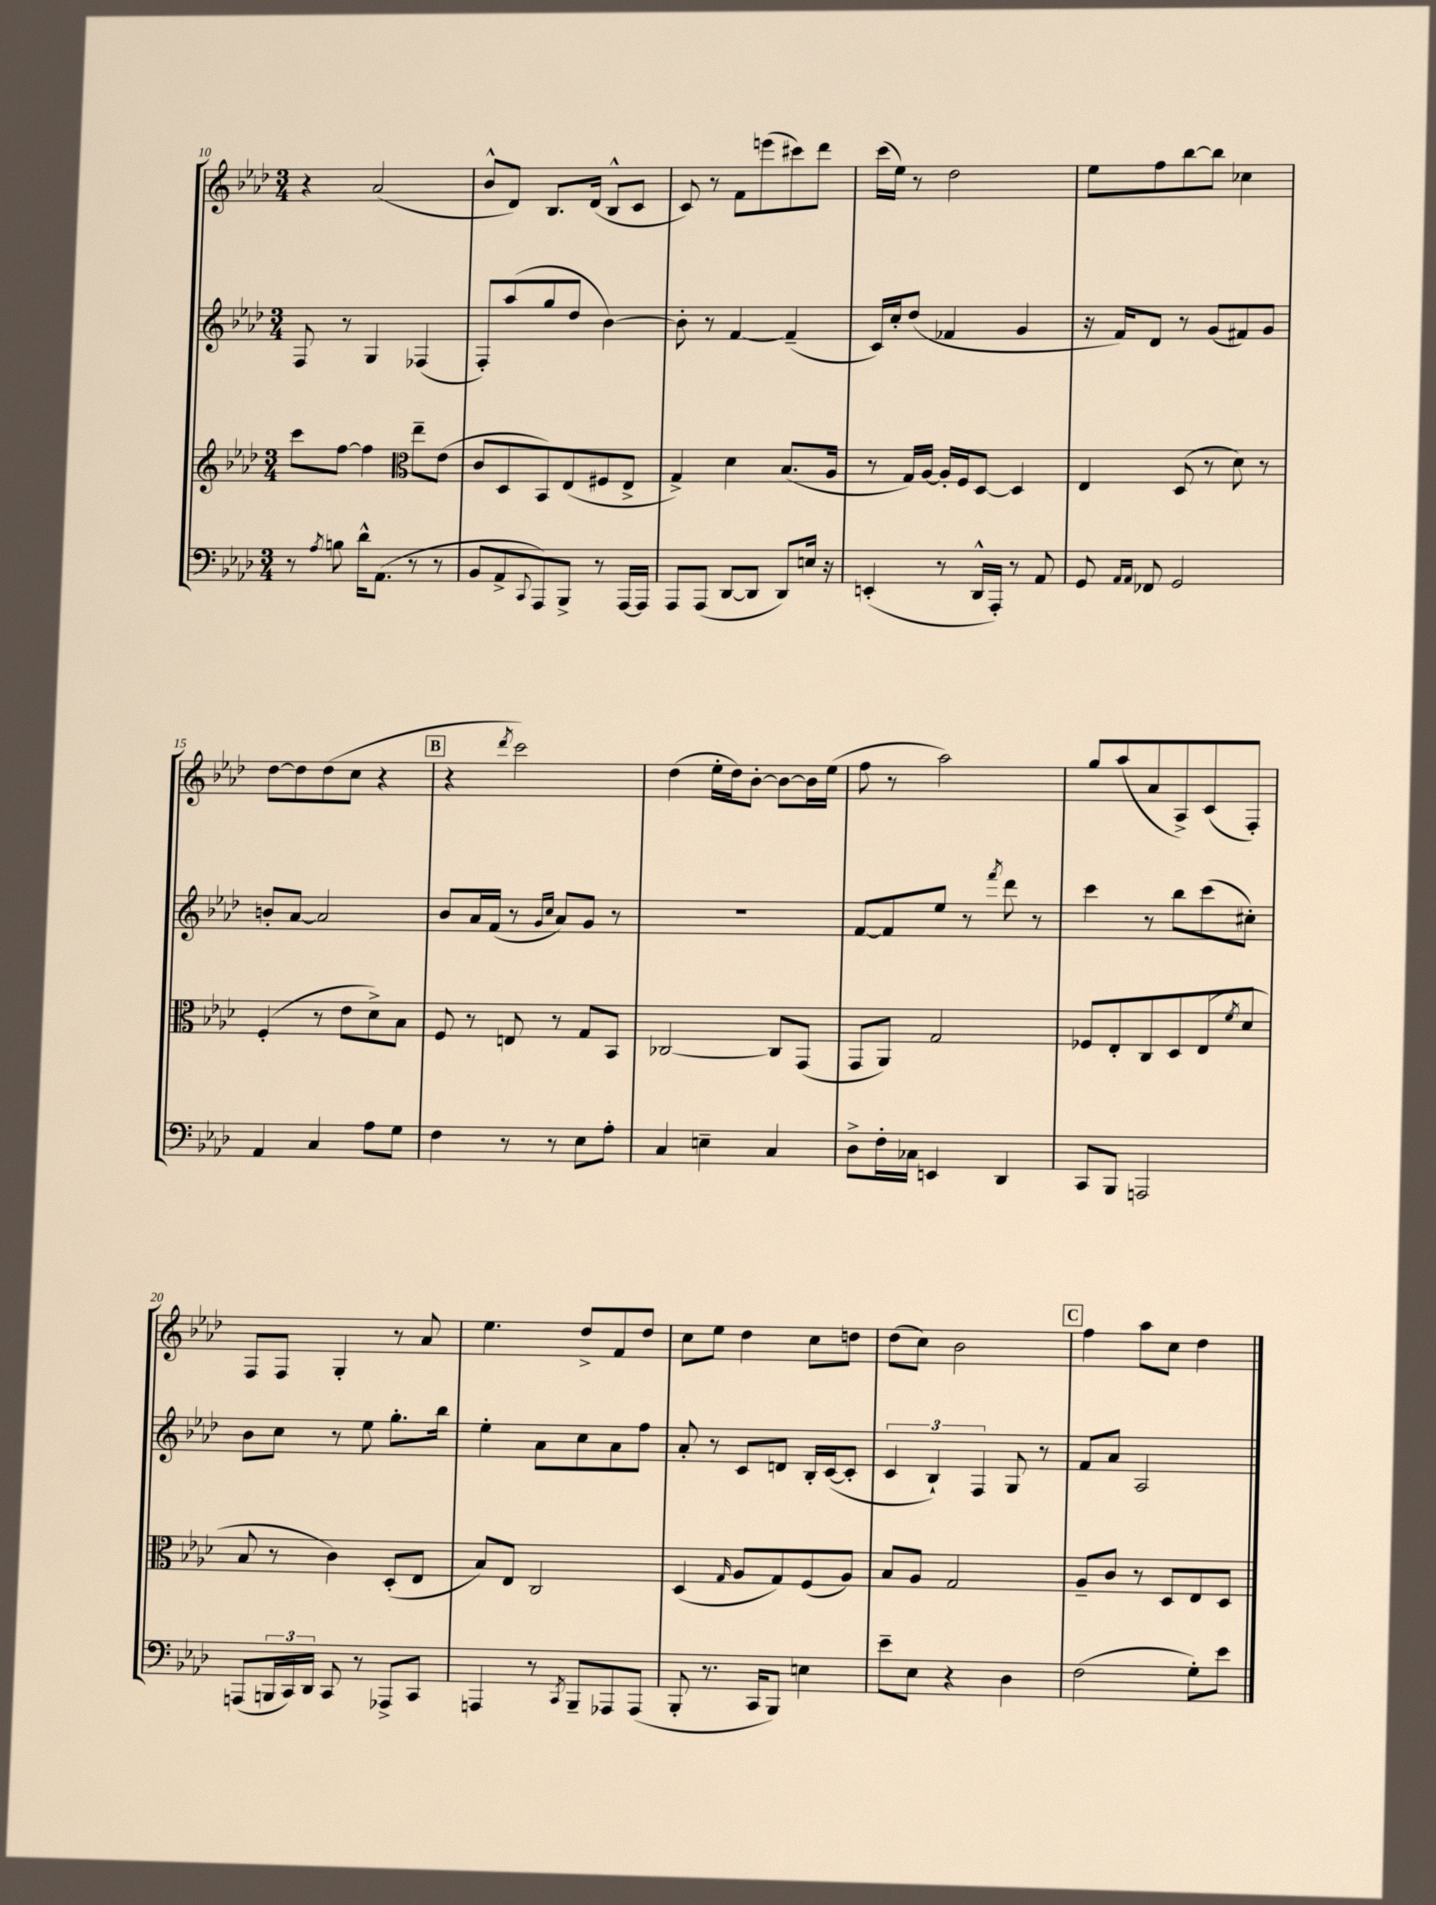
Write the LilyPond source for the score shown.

<<
\new StaffGroup <<
\new Staff = "s0" {
    \clef treble \key aes \major \numericTimeSignature \time 3/4
    r4 aes'2( |
    bes'8-^ des'8) bes8. des'16( bes8-^ c'8 |
    c'8) r8 f'8 e'''8( cis'''8) des'''8 |
    c'''16( ees''16) r8 des''2 |
    ees''8 f''8 bes''8~ bes''8 ces''4 |
    des''8~ des''8 des''8( c''8 r4 |
    \mark \markup { \box "B" } r4 \acciaccatura { des'''8 } c'''2) |
    des''4( ees''16-. des''16) bes'8~-. bes'8~ bes'16 ees''16( |
    f''8 r8 aes''2) |
    g''8 aes''8( aes'8 aes8->) c'8( f8-.) |
    f8 f8 g4-. r8 aes'8 |
    ees''4. des''8-> f'8 des''8 |
    c''8 ees''8 des''4 c''8 d''8 |
    des''8( c''8) bes'2 |
    \mark \markup { \box "C" } f''4 aes''8 c''8 des''4 \bar "|." |
}
\new Staff = "s1" {
    \clef treble \key aes \major \numericTimeSignature \time 3/4
    f8 r8 g4 fes4( |
    f8-.) aes''8( g''8 des''8 bes'4~) |
    bes'8-. r8 f'4~ f'4--( |
    c'16) c''16-. des''8( fes'4 g'4 |
    r16 f'16) des'8 r8 g'8( fis'8) g'8 |
    b'8-. aes'8~ aes'2 |
    \mark \markup { \box "B" } bes'8 aes'16 f'16( r8 \grace { g'16 c''16 } aes'8) g'8 r8 |
    R2. |
    f'8~ f'8 ees''8 r8 \acciaccatura { f'''8 } des'''8 r8 |
    c'''4 r8 bes''8 c'''8( cis''8-.) |
    bes'8 c''8 r8 ees''8 g''8.-. bes''16 |
    ees''4-. aes'8 c''8 aes'8 f''8 |
    aes'8-. r8 c'8 d'8 bes16-. c'16~( c'8-. |
    \tuplet 3/2 { c'4 bes4-!) f4 } g8 r8 |
    \mark \markup { \box "C" } f'8 aes'8 aes2 \bar "|." |
}
\new Staff = "s2" {
    \clef treble \key aes \major \numericTimeSignature \time 3/4
    c'''8 f''8~ f''4 \clef alto ees''8-- ees'8( |
    c'8 des8 bes,8) ees8( fis8 ees8-> |
    g4->) des'4 bes8.( aes16 |
    r8 g16) aes16~ aes16-. f16 des8~ des4 |
    ees4 des8( r8 des'8) r8 |
    f4-.( r8 ees'8 des'8->) bes8 |
    \mark \markup { \box "B" } f8 r8 e8 r8 g8 bes,8 |
    ces2~ ces8 g,8( |
    g,8 aes,8) g2 |
    fes8 ees8-. c8 des8 ees8( \acciaccatura { f'8 } des'8 |
    bes8 r8 c'4) des8-.( ees8 |
    bes8) ees8 c2 |
    des4( \grace { g16 } aes8 g8) f8( aes8) |
    bes8 aes8 g2 |
    \mark \markup { \box "C" } aes8-- c'8 r8 des8 ees8 des8 \bar "|." |
}
\new Staff = "s3" {
    \clef bass \key aes \major \numericTimeSignature \time 3/4
    r8 \acciaccatura { aes8 } b8 des'16-^ aes,8.( r8 r8 |
    bes,8 aes,8-> \appoggiatura { c,8 } aes,,8) bes,,8-> r8 aes,,16~ aes,,16 |
    aes,,8 aes,,8( des,8~ des,8 des,8) e16 r16 |
    e,4-.( r8 des,16-^ aes,,16-.) r8 aes,8 |
    g,8 \grace { aes,16 aes,16 } fes,8 g,2 |
    aes,4 c4 aes8 g8 |
    \mark \markup { \box "B" } f4 r8 r8 ees8 aes8-. |
    c4 e4-- c4 |
    des8-> f16-. ces16 e,4 des,4 |
    c,8 bes,,8 a,,2 |
    a,,8( \tuplet 3/2 { b,,16 c,16) des,16 } c,8 r8 aes,,8-> c,8 |
    a,,4 r8 \acciaccatura { c,8 } bes,,8-- aes,,8 aes,,8( |
    bes,,8-. r8. c,16 bes,,8) e4 |
    ees'8-- ees8 r4 des4 |
    \mark \markup { \box "C" } f2( g8-.) ees'8 \bar "|." |
}
>>
>>
\layout { \context { \Score currentBarNumber = #10 } }
